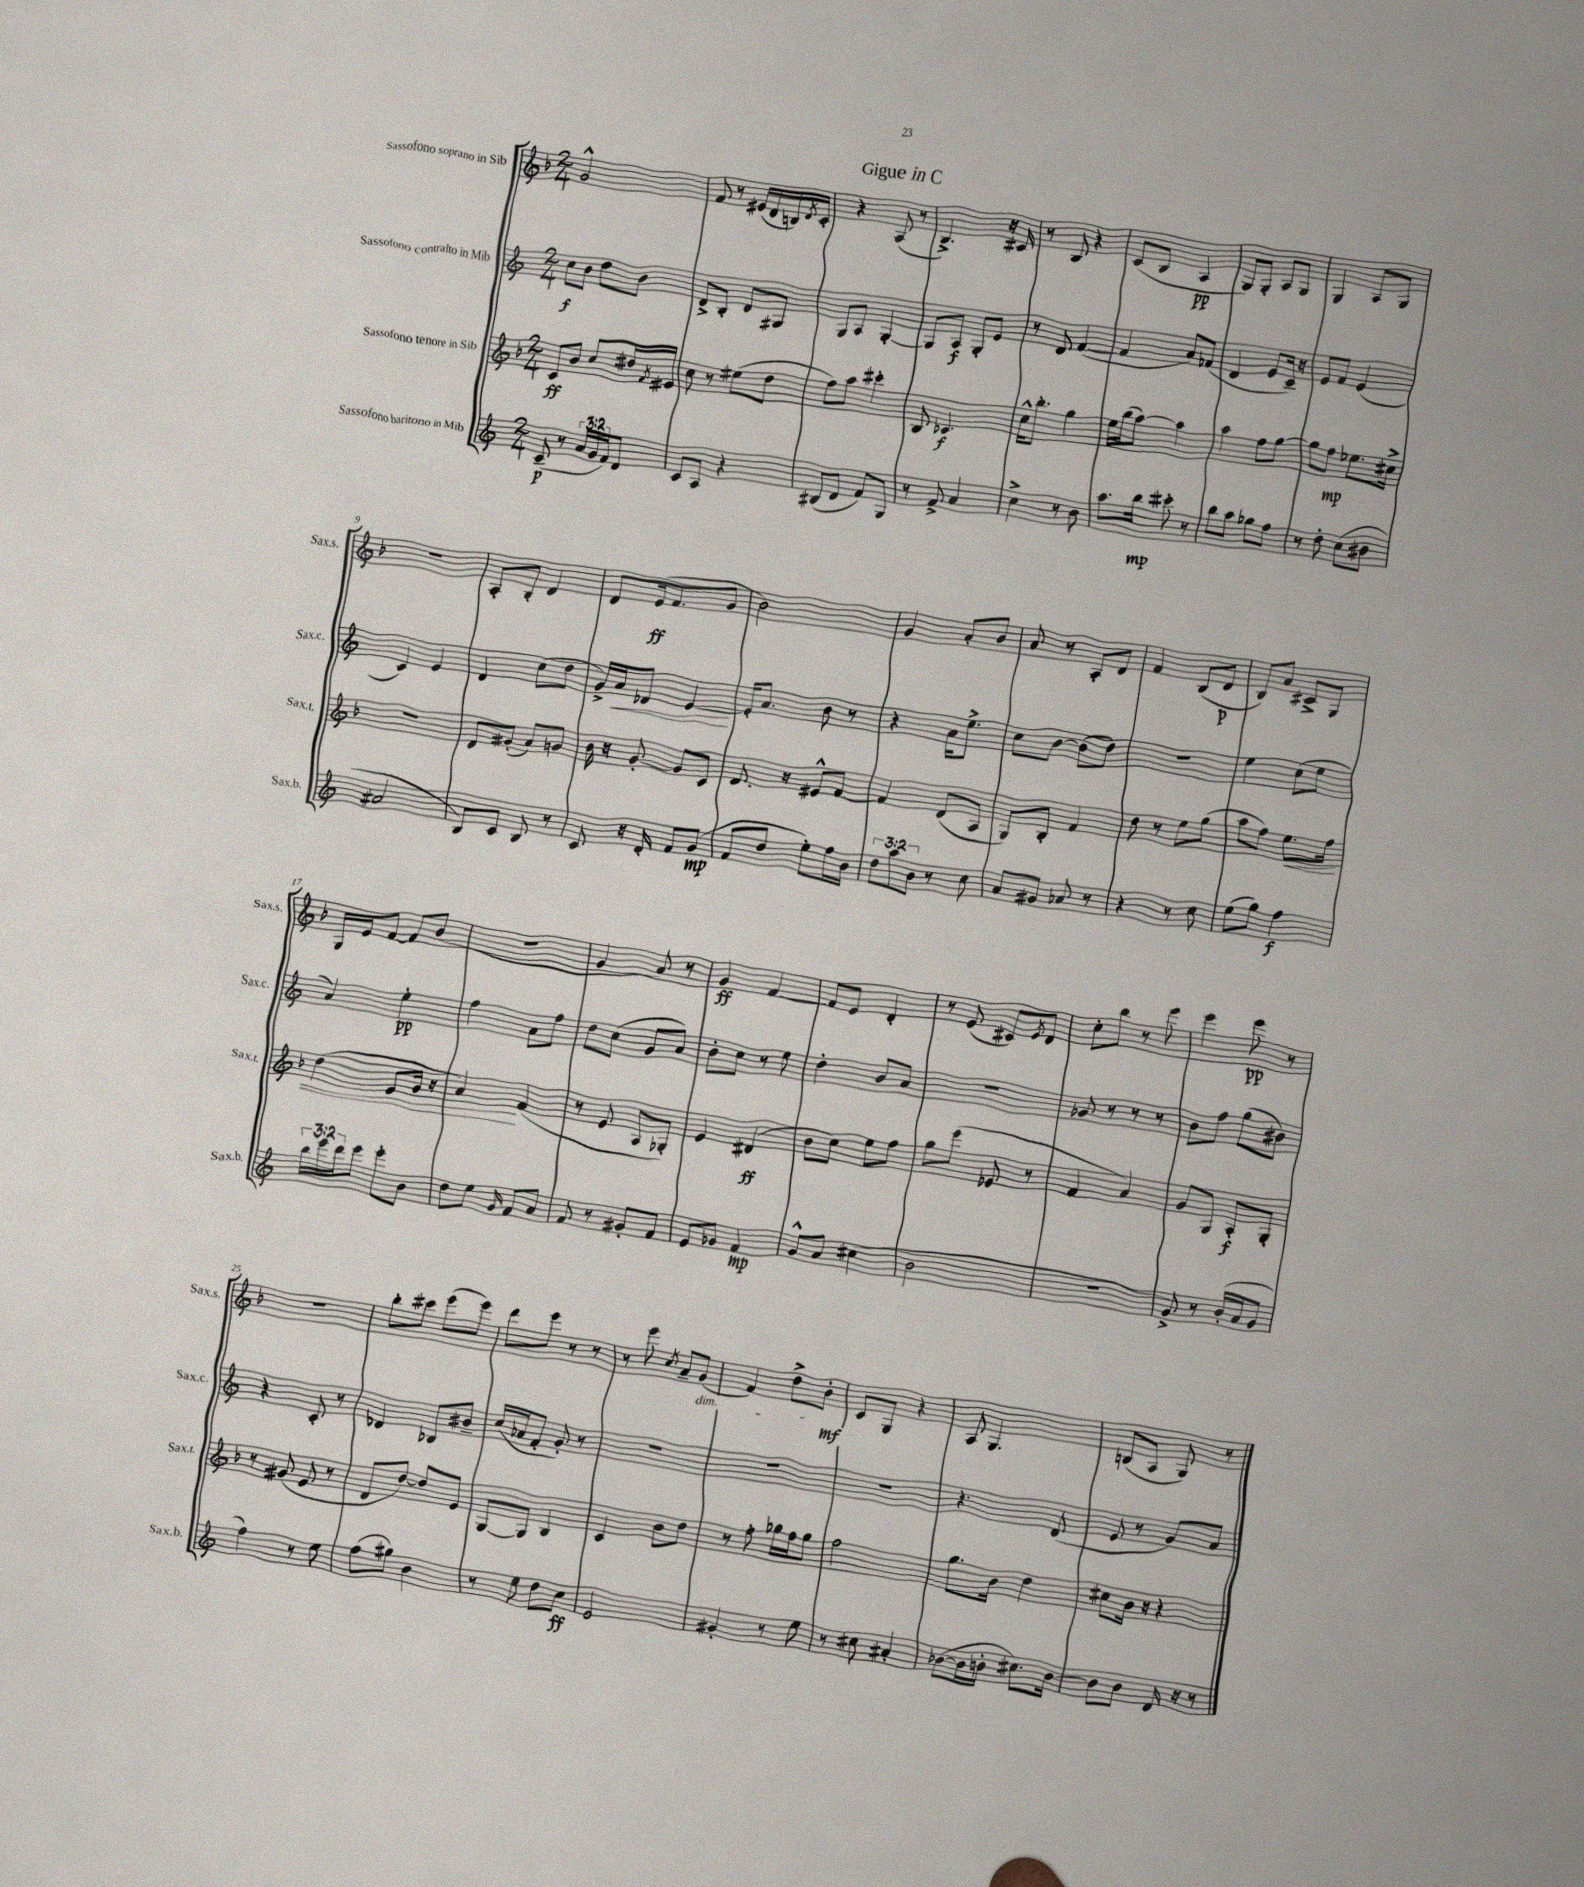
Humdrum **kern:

**kern	**kern	**kern	**kern
*staff4	*staff3	*staff2	*staff1
*clefG2	*clefG2	*clefG2	*clefG2
*k[]	*k[b-]	*k[]	*k[b-]
*M2/4	*M2/4	*M2/4	*M2/4
(8c~/	8c/L	8cc\L	2g^^/
8r	8b-/J	8b\J	.
24a/LL	8cc/L	8dd\L	.
24g/	.	.	.
24f/J)	.	.	.
8d/J	16dd#/L	8b\J	.
.	8qf/	.	.
.	16e#/JJ	.	.
=	=	=	=
8c/L	8cc\	8d^/L	8f/
8A/J	8r	8B'/J	8r
4r	(8ee#\L	8d/L	(16e#/LL
.	.	.	16d/
.	8dd\J	8G#/J	16B/)
.	.	.	8qd/
.	.	.	16c'/JJ
=	=	=	=
(8B#/L	8ff\L)	8G/L	4r
8d/J	8aa\J	8A/J	.
8f/L)	4ccc#'\	[4G'/	(8A/
8G/J	.	.	8r
=	=	=	=
8r	8B-/	8G/]L	4.B-^/)
8f^/	4.c-/	8A/J	.
4a/	.	8G'/L	.
.	.	8e/J	16r
.	.	.	16c#/
=	=	=	=
4cc^\	16cc^^\LK	8r	8r
.	8.bb-'\J	.	.
.	.	8d/	8B-/
8r	4gg\	([4f/	4r
8b\	.	.	.
=	=	=	=
8.aa\L	16ee\LL	4f/]	(8c/L
.	(16bb-\J	.	.
.	[8aa\J)	.	8B-/J
16bb\Jk	.	.	.
8ccc#'\	4aa\]	8a/L)	4A/
8r	.	(8f-/J	.
=	=	=	=
8bb\L	4aa\	4d/	8G/L)
8aa\J	.	.	8G'/J
8gg-\L	8ff\L	8e/L	8A/L
8ff\J	[8gg\J	16c~/Jk)	8G/J
.	.	16r	.
=	=	=	=
8r	8gg\]L	8e/L	4G/
8dd'\	8ff\J	8f/J	.
(8cc\L	8.ee-\L	(4e/	8A/L
8b#\J	.	.	8G/J
.	16cc#^\Jk	.	.
=	=	=	=
2a#/	2r	4c/)	2r
.	.	4e/	.
=	=	=	=
8B/L)	8d/L	4d/	8A'/L
8c/J	(8g#'/J	.	8B-'/J
8B/	8a/L)	(8cc\L	4d/
8r	8g/J	8dd\J	.
=	=	=	=
8c/	16b-\	16g^/LL)	8d/L
.	16r	16a/J	.
16r	[8g'/	8d-/J	(16e/k
16d'/	.	.	8.f/
8f/L	8g/]L	[4e/	.
(8g/J	8c/J	.	8g/J
=	=	=	=
8f/L	8.d/	16e'/]LK	2b-\)
.	.	8.a/J	.
8dd/J	.	.	.
.	16r	.	.
8ee'\L)	8e#^^/L	8b\	.
16ff\L	[8f/J	8r	.
16b\JJ	.	.	.
=	=	=	=
12dd\L	4f/]	4r	4g/
12aa\	.	.	.
12b\J	.	.	.
8r	(8d/L	16a\LK	8a'/L
.	.	8.ee^\J	.
8cc\	8A/J	.	8b-/J
=	=	=	=
8a/L	8G/L)	8cc\L	8a/
8g#/J	8B-'/J	[8b\J	8r
8a-/	4f/	(8b\]L	8A'/L
8r	.	8dd\J)	8d/J
=	=	=	=
4r	8dd\	2r	4f/
.	8r	.	.
8r	8ee\L	.	(8B-/L
8cc\	(8gg\J	.	8d/J
=	=	=	=
(8ee\L	8aa\L	4ee\	8B-/L)
8gg\J)	8ff\J)	.	8a/J
4ff\	8.ee\L	(8cc\L	8c#^/L
.	.	8ee\J	8G/J
.	16ff\Jk	.	.
=	=	=	=
24bb\LL	(4dd\	4a/)	16G/LL
24eee\	.	.	.
.	.	.	16e/J
24ddd\J	.	.	.
8eee\J	.	.	[8f/J
8eee'\L	8e/L	4ee'\	8f/]L
8b\J	16g/Jk	.	(8b-/J
.	16r	.	.
=	=	=	=
8dd\L	4a/)	4ff\	2r
8ee\J	.	.	.
16qqg/	.	.	.
8f/L	(4f/	8a\L	.
8a/J	.	8ff\J	.
=	=	=	=
8f/	8r	8dd\L	4g/
8r	8e/	(8cc\J	.
8g#'/L	8A/L	8g/L	8a/)
8f/J	8G-'/J)	8a/J)	8r
=	=	=	=
8e/L	4e/	8b'\L	4g/
8g-/J	.	8cc\J	.
4f/	(4d#/	8r	[4f/
.	.	8ee\	.
=	=	=	=
8g^^/L	8b-\L	4dd'\	8f/]L
8a/J	8cc\J)	.	8e/J
(4cc#\	8ee\L	8b/L	4d'/
.	8ff\J	8a/J	.
=	=	=	=
2b\	8gg\L	2r	8r
.	(8eee\J	.	(8e/
.	8e-/	.	8c#/L)
.	.	.	8qe/
.	8r	.	8d/J
=	=	=	=
2r	4f/	8g-/	8cc'\L
.	.	8r	8bb-\J
.	4a/)	8r	8r
.	.	8r	8eee\
=	=	=	=
8g^/)	8g/L	8b\L	4eee\
8r	8G/J	8ff\J	.
(16b'/LL	8A'/L	(8gg\L	8eee\
16a/J	.	.	.
8g/J	8G'/J	8b#\J)	8r
=	=	=	=
4ff\)	8r	4r	2r
.	(8g#/	.	.
8r	8e/	8c'/	.
8ee\	8r	8r	.
=	=	=	=
(8ff\L	8d/L	4d-/	8bb-'\L
8gg#\J)	[8dd/J)	.	8ccc#\J
4b\	8dd/]L	8B-/L	(8eee\L
.	8e/J	8b#~/J	8eee\J)
=	=	=	=
8r	[8G/L	(16cc/LL	8ddd\L
.	.	16a-/J	.
8ee\	8G/]J	8f'/J	8eee\J
8dd\L	4B-/	8g'/)	8r
8cc\J	.	8r	8r
=	=	=	=
2e/	4c/	2r	8r
.	.	.	8eee\
.	.	.	8qcc/
.	8b-\L	.	8a~/L
.	8dd\J	.	(8g/J
=	=	=	=
4g#'/	8r	2r	4f/)
.	8ff'\	.	.
8r	16gg-\LL	.	8dd^\L
.	16ff\J	.	.
8ee\	8gg-\J	.	8b-'\J
=	=	=	=
8r	2ff\	2r	8c/L
8cc#\	.	.	8G/J
4a#'/	.	.	4r
=	=	=	=
([8b-\L	8.gg\L	4.r	8A/
16b-\]L	.	.	4.G/
16b'\JJ	16b-\Jk	.	.
8.cc#\L)	4dd\	.	.
.	.	(8d/	.
[16b\Jk	.	.	.
=	=	=	=
8b\]L	8cc#\L	8e/	(8B/L
8b\J	16b-\Jk	8r	8A/J
.	16r	.	.
16d/	4r	8g/L)	8G/)
16r	.	.	.
8r	.	8a/J	8r
==	==	==	==
*-	*-	*-	*-
